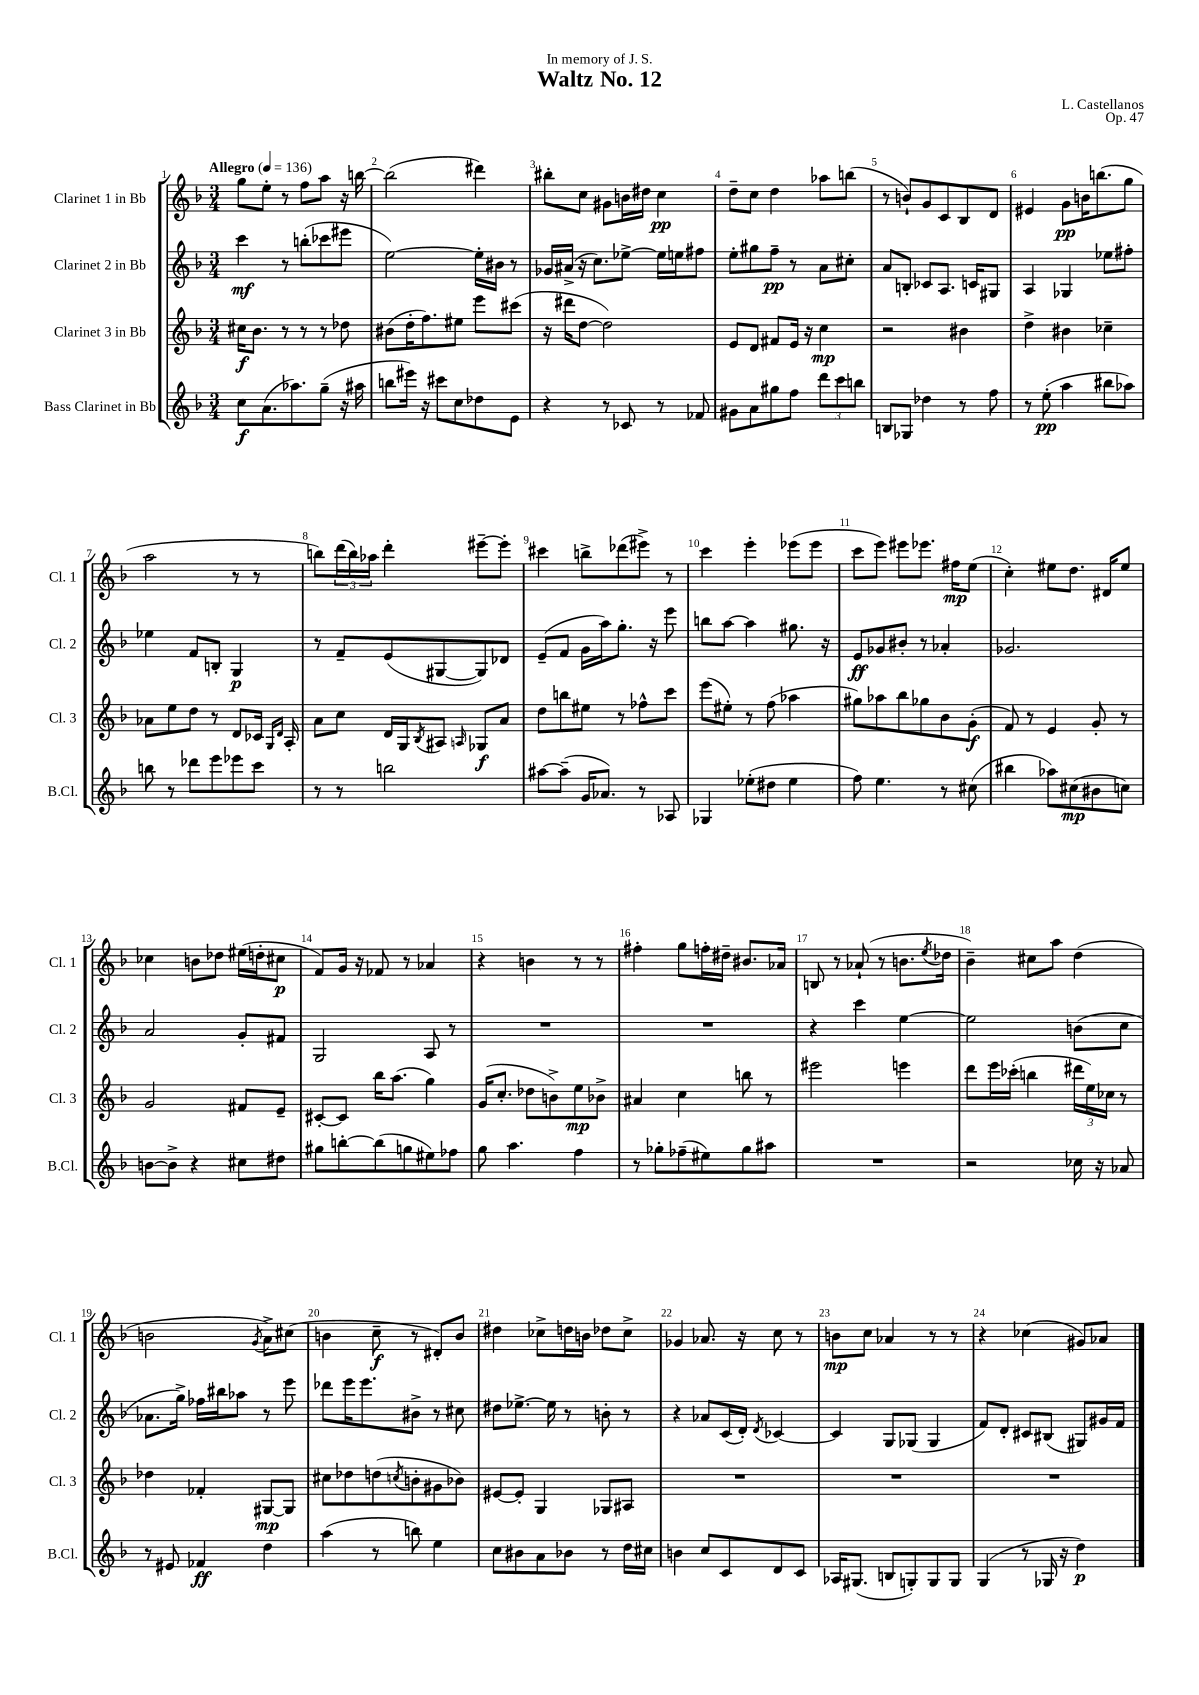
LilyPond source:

\header { title = "Waltz No. 12" composer = "L. Castellanos" dedication = "In memory of J. S." opus = "Op. 47" }
<<
\new StaffGroup <<
\new Staff = "s0" \with { instrumentName = "Clarinet 1 in Bb" shortInstrumentName = "Cl. 1" } {
    \clef treble \key f \major \numericTimeSignature \time 3/4 \tempo "Allegro" 4 = 136
    g''8 e''8-. r8 f''8 a''8 r16 b''16~ |
    b''2( dis'''4) |
    bis''8-. c''8 gis'8 b'16 dis''16 c''4\pp |
    d''8-- c''8 d''4 aes''8 b''8( |
    r8 b'8-!) g'8 c'8 bes8 d'8 |
    eis'4 g'8\pp b'16 b''8.( g''8 |
    a''2 r8 r8 |
    b''8) \tuplet 3/2 { d'''16( b''16) aes''16 } d'''4-. eis'''8~-- eis'''8-. |
    cis'''4 b''8-> des'''8( eis'''8->) r8 |
    c'''4 e'''4-. ees'''8( ees'''8 |
    c'''8 e'''8) eis'''8 ees'''8. fis''16\mp e''8( |
    c''4-.) eis''8 d''8. dis'16 eis''8 |
    ces''4 b'8 des''8 eis''16( d''16-. cis''8\p |
    f'8) g'16 r16 fes'8 r8 aes'4 |
    r4 b'4 r8 r8 |
    fis''4-. g''8 f''16-. dis''16-- bis'8. aes'16 |
    b8 r8 aes'8-!( r8 b'8. \acciaccatura { e''8 } des''16 |
    bes'4--) cis''8 a''8 d''4( |
    b'2 \acciaccatura { g'8 } a'8->) cis''8( |
    b'4 c''8--\f r8 dis'8-.) b'8 |
    dis''4 ces''8-> d''16 b'16 des''8 ces''8-> |
    ges'4 aes'8. r16 c''8 r8 |
    b'8\mp c''8 aes'4 r8 r8 |
    r4 ces''4( gis'8) aes'8 \bar "|." |
}
\new Staff = "s1" \with { instrumentName = "Clarinet 2 in Bb" shortInstrumentName = "Cl. 2" } {
    \clef treble \key f \major \numericTimeSignature \time 3/4
    c'''4\mf r8 b''8-.( ces'''8 eis'''8 |
    e''2~) e''16-. bis'16 r8 |
    ges'16 ais'16->( r16 c''8.) ees''8~-> ees''16 e''16 fis''8 |
    e''8-. gis''8 f''8--\pp r8 a'8 cis''8-. |
    a'8 b8-. ces'8 a8. c'16 gis8 |
    a4 ges4 ees''8 fis''8-. |
    ees''4 f'8 b8-. g4\p |
    r8 f'8-- e'8( gis8~ gis8) des'8 |
    e'8--( f'8 g'16 a''16) g''8.-. r16 e'''8 |
    b''8 a''8~ a''4 gis''8. r16 |
    e'8\ff ges'8 bis'8-. r8 aes'4-. |
    ges'2. |
    a'2 g'8-. fis'8 |
    g2 a8 r8 |
    R2. |
    R2. |
    r4 c'''4 e''4~ |
    e''2 b'8( c''8 |
    aes'8. g''16->) fes''16 bis''16 aes''8 r8 e'''8 |
    des'''8 e'''16 e'''8. bis'8-> r8 cis''8 |
    dis''8 ees''8.~-> ees''16 r8 b'8-. r8 |
    r4 aes'8 c'16( d'16-.) \acciaccatura { d'8 } ces'4~ |
    ces'4 g8 ges8( ges4 |
    f'8) d'8-. cis'8 bis8( gis8) gis'16 f'16 \bar "|." |
}
\new Staff = "s2" \with { instrumentName = "Clarinet 3 in Bb" shortInstrumentName = "Cl. 3" } {
    \clef treble \key f \major \numericTimeSignature \time 3/4
    cis''16\f bes'8. r8 r8 r8 des''8 |
    bis'8( d''16-. f''8.) eis''8 e'''8 cis'''8( |
    r16 dis'''16 d''8~ d''2) |
    e'8 d'8 fis'8 e'16 r16 c''4\mp |
    r2 bis'4 |
    d''4-> bis'4 ces''4-- |
    aes'8 e''8 d''8 r8 d'8 ces'16 \grace { g16 d'16 } a16-. |
    a'8 c''8 d'16 g16 \acciaccatura { bes8 } ais8 \grace { a16 } ges8\f a'8 |
    d''8 b''8 eis''8 r8 fes''8-^ c'''8 |
    e'''8( eis''8-.) r8 f''8( aes''4 |
    gis''8) aes''8 bes''8 ges''8 bes'8 g'8-.\f( |
    f'8) r8 e'4 g'8-. r8 |
    g'2 fis'8 e'8-- |
    cis'8~-. cis'8 bes''16 a''8.( g''4) |
    g'16( c''8.-. des''8 b'8->) e''8\mp bes'8-> |
    ais'4 c''4 b''8 r8 |
    eis'''2 e'''4 |
    d'''8 e'''16 ces'''16-.( b''4 \tuplet 3/2 { dis'''16 e''16) ces''16 } r8 |
    des''4 fes'4-. gis8~\mp gis8 |
    cis''8 des''8 d''8( \acciaccatura { c''8 } b'8-. gis'8 bes'8) |
    eis'8~ eis'8-. g4 ges8 ais8 |
    R2. |
    R2. |
    R2. \bar "|." |
}
\new Staff = "s3" \with { instrumentName = "Bass Clarinet in Bb" shortInstrumentName = "B.Cl." } {
    \clef treble \key f \major \numericTimeSignature \time 3/4
    c''8\f a'8.( aes''8.) g''8--( r16 ais''16 |
    b''8 eis'''16) r16 cis'''8 c''8 des''8 e'8 |
    r4 r8 ces'8 r8 fes'8 |
    gis'8 a'8 gis''8 f''8 \tuplet 3/2 { d'''8 c'''8 b''8 } |
    b8 ges8 des''4 r8 f''8 |
    r8 e''8-.\pp( a''4 bis''8 aes''8) |
    b''8 r8 des'''8 e'''8 ees'''8 c'''8 |
    r8 r8 b''2 |
    ais''8~ ais''8--( g'16 aes'8.) r8 aes8 |
    ges4 ees''8-.( dis''8 ees''4 |
    f''8) e''4. r8 cis''8( |
    bis''4 aes''8) cis''8\mp( bis'8 c''8) |
    b'8~ b'8-> r4 cis''8 dis''8 |
    gis''8 b''8~-. b''8( g''8 eis''8) fes''8 |
    g''8 a''4. f''4 |
    r8 ges''8-. fes''8--( eis''8) ges''8 ais''8 |
    R2. |
    r2 ces''16 r16 aes'8 |
    r8 eis'8 fes'4\ff d''4 |
    a''4( r8 b''8) e''4 |
    c''8 bis'8 a'8 bes'8 r8 d''16 cis''16 |
    b'4 c''8 c'8 d'8 c'8 |
    aes16 gis8.( b8 g8-.) g8 g8 |
    g4( r8 ges16 r16 d''4\p) \bar "|." |
}
>>
>>
\layout { \context { \Score \override BarNumber.break-visibility = ##(#f #t #t) barNumberVisibility = #all-bar-numbers-visible } }
